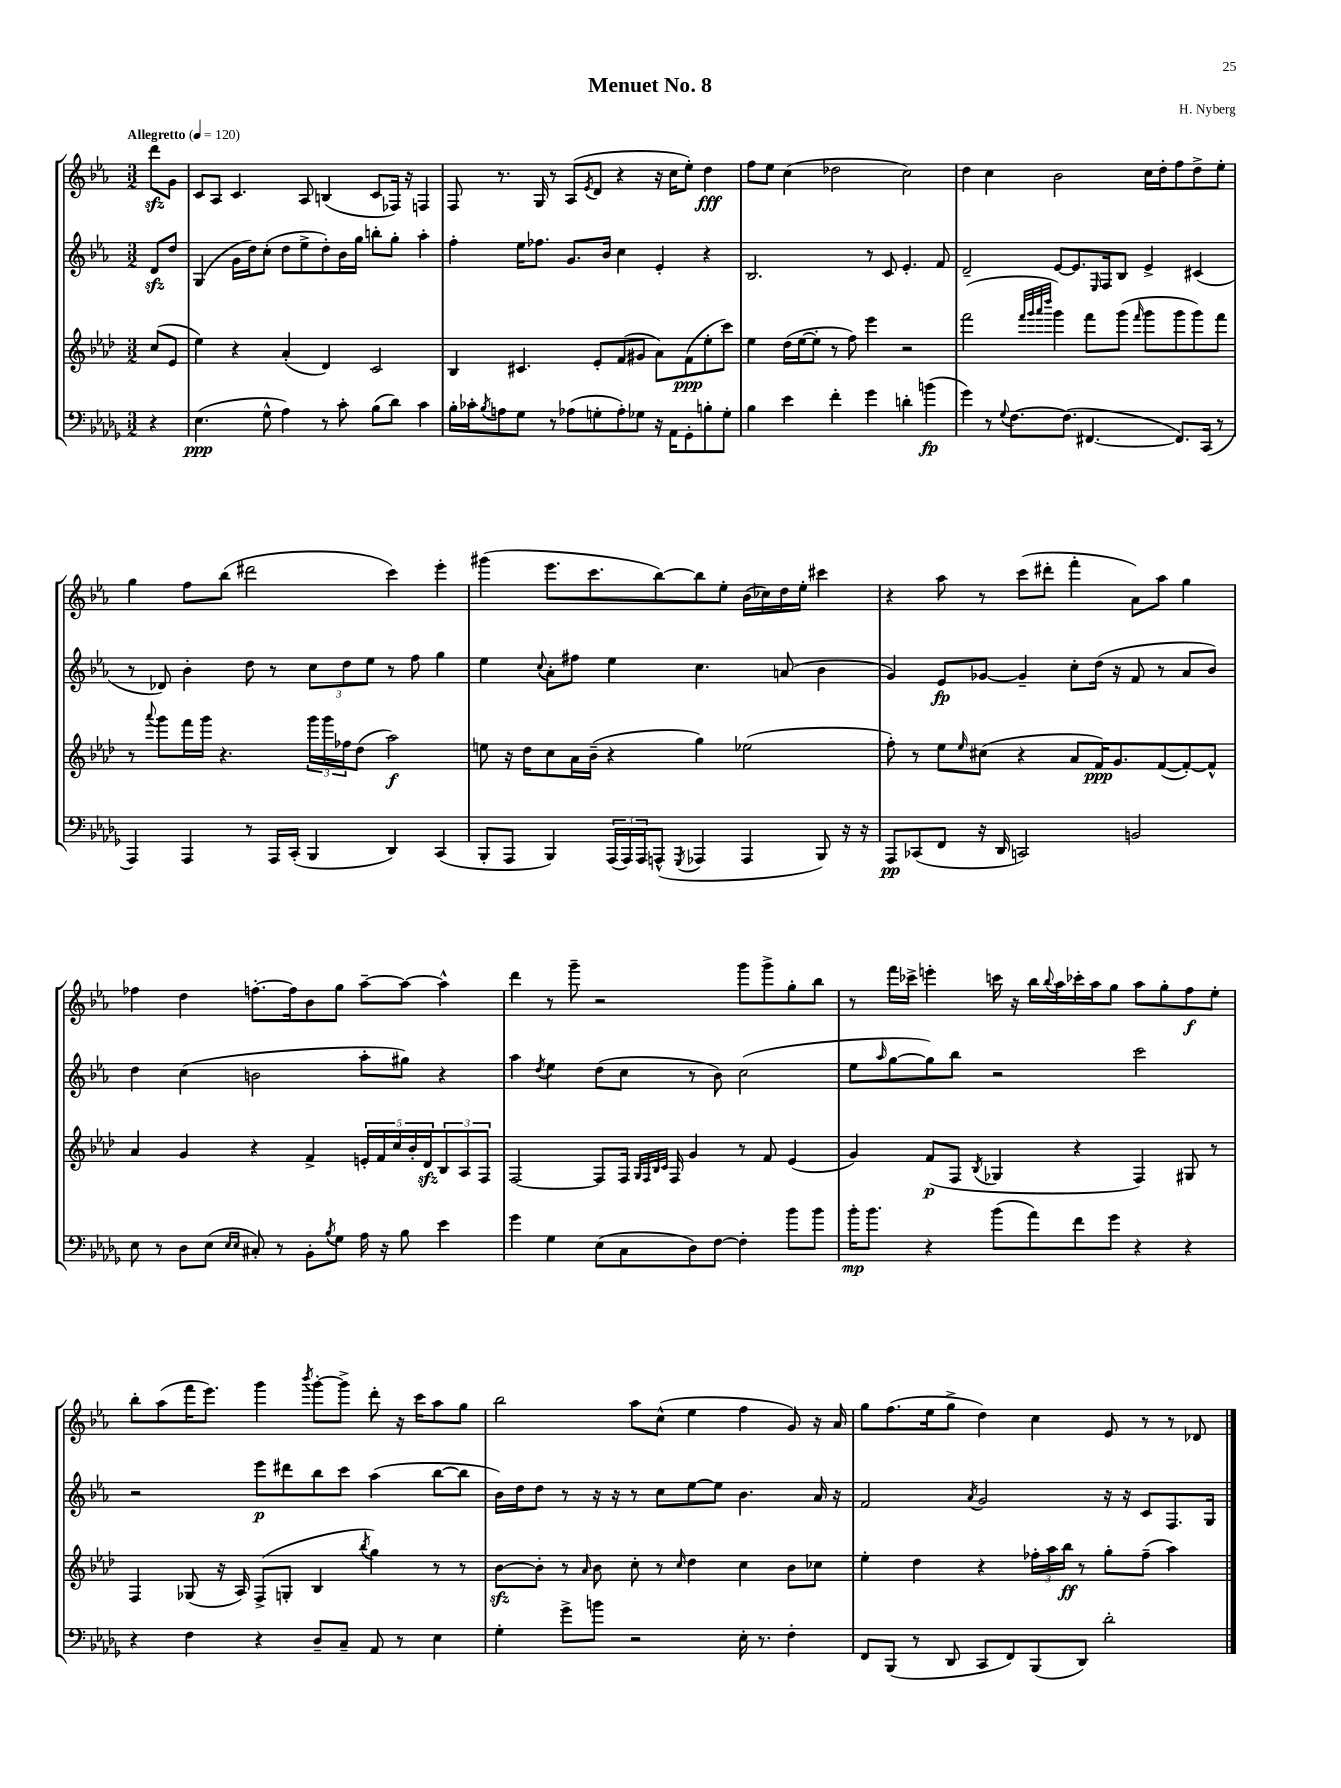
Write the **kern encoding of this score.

**kern	**kern	**kern	**kern
*staff4	*staff3	*staff2	*staff1
*clefF4	*clefG2	*clefG2	*clefG2
*k[b-e-a-d-g-]	*k[b-e-a-d-]	*k[b-e-a-]	*k[b-e-a-]
*M3/2	*M3/2	*M3/2	*M3/2
*MM120	*MM120	*MM120	*MM120
4r	(8cc	8d	8ddd
.	8e-	8dd	8g
=	=	=	=
(4.E-	4ee-)	(4G	8c
.	.	.	8A-
.	4r	16g	4.c
.	.	16dd)	.
8G-^^	.	(8cc'	.
4A-)	(4a-'	8dd	.
.	.	8ee-^	8A-
8r	4d-)	8dd')	(4B
8c'	.	16b-	.
.	.	16gg	.
(8B-	2c	8bb'	8c
8d-)	.	8gg'	16F-)
.	.	.	16r
4c	.	4aa-'	4F
=	=	=	=
16B-'	4B-	4ff'	8F
16c-'	.	.	.
8qB-	.	.	.
8A	.	.	8.r
8G-	4.c#	16ee-	.
.	.	8.ff-	16G
8r	.	.	8r
(8A-	.	8.g	(8A-
.	.	.	8qe-
8G'	8e-'	.	8d
.	.	16b-	.
8A-')	(8f	4cc	4r
8G-	8g#	.	.
16r	8a-)	4e-'	16r
16AA-	.	.	16cc
8GG-'	(8f	.	8ee-')
8B'	8ee-'	4r	4dd
8G-'	8ccc)	.	.
=	=	=	=
4B-	4ee-	2.B-	8ff
.	.	.	8ee-
4e-	(16dd-	.	(4cc
.	[16ee-	.	.
.	8ee-']	.	.
4f'	8r	.	2dd-
.	8ff)	.	.
4g-	4eee-	8r	.
.	.	8c	.
4d'	2r	4.e-'	2cc)
(4b	.	.	.
.	.	8f	.
=	=	=	=
4g-)	(2fff	2d~	4dd
8r	.	.	4cc
8qqG-	.	.	.
[8.F	.	.	.
.	32qqfff	.	.
.	32qqggg	.	.
.	32qqaaa-	.	.
.	32qqdddd-	.	.
.	4ggg)	[8e-	2b-
(8.F]	.	.	.
.	.	8.e-]	.
[4.FF#	8fff	.	.
.	.	16qqE-	.
.	.	16F	.
.	(8ggg	8B-	.
.	16qqfff	.	.
.	8ggg	4e-^	16cc
.	.	.	16dd'
8.FF#])	8ggg	.	8ff
.	8ggg)	(4c#	8dd^
(16CC	.	.	.
8r	8fff	.	8ee-'
=	=	=	=
4AAA-)	8r	8r	4gg
.	8qqaaa-	.	.
.	8ggg	8d-)	.
4AAA-	16fff	4b-'	8ff
.	16ggg	.	.
.	4.r	.	(8bb-
8r	.	8dd	2ddd#
16AAA-	.	8r	.
(16CC'	.	.	.
4BBB-	24ggg	12cc	.
.	24ggg	.	.
.	24ff-	12dd	.
.	(8dd-	.	.
.	.	12ee-	.
4DD-)	2aa-)	8r	4ccc)
.	.	8ff	.
(4CC	.	4gg	4eee-'
=	=	=	=
8BBB-'	8ee	4ee-	(4ggg#
8AAA-	16r	.	.
.	16dd-	.	.
.	.	8qqcc	.
4BBB-)	8cc	8a-'	8.eee-
.	16a-	8ff#	.
.	(16b-~	.	8.ccc
(24AAA-	4r	4ee-	.
24AAA-)	.	.	.
24AAA-	.	.	.
(8AAA^^	.	.	[8bb-)
8qGGG-	.	.	.
4AAA-	4gg)	4.cc	8bb-]
.	.	.	8ee-'
4AAA-	(2ee-	.	(16b-
.	.	.	16cc-)
.	.	(8a	16dd
.	.	.	16ee-'
8BBB-)	.	4b-	4ccc#
16r	.	.	.
16r	.	.	.
=	=	=	=
8AAA-	8ff')	4g)	4r
(8CC-	8r	.	.
8FF	8ee-	8e-	8aa-
.	16qqee-	.	.
16r	(8cc#	[8g-	8r
16DD-	.	.	.
2CC)	4r	4g-~]	(8ccc
.	.	.	8ddd#'
.	8a-	8cc'	4fff'
.	16f)	(16dd	.
.	8.g	16r	.
2BB	.	8f	8a-)
.	([8f	8r	8aa-
.	8f'_)	8a-	4gg
.	8f^^]	8b-)	.
=	=	=	=
8E-	4a-	4dd	4ff-
8r	.	.	.
8D-	4g	(4cc	4dd
(8E-	.	.	.
16qqE-	.	.	.
16qqE-	.	.	.
8C#')	4r	2b	[8.ff'
8r	.	.	.
.	.	.	16ff]
8BB-'	4f^	.	8b-
8qB-	.	.	.
8G-	.	.	8gg
16A-	20e'	8aa-'	[8aa-~
.	20f	.	.
16r	.	.	.
.	20cc	.	.
8B-	.	8gg#)	8aa-_
.	20b-'	.	.
.	20d-	.	.
4e-	12B-	4r	4aa-^^]
.	12A-	.	.
.	12F	.	.
=	=	=	=
4g-	[2F	4aa-	4ddd
.	.	8qdd	.
4G-	.	4ee-	8r
.	.	.	8ggg~
(8E-	8F]	(8dd	2r
8C	16F	8cc	.
.	32qqG	.	.
.	32qqF	.	.
.	32qqB-	.	.
.	32qqc	.	.
.	16F	.	.
8D-)	4g	8r	.
[8F	.	8b-)	.
4F']	8r	(2cc	8ggg
.	8f	.	8ggg^
8b-	(4e-	.	8gg'
8b-	.	.	8bb-
=	=	=	=
16b-'	4g)	8ee-	8r
8.b-	.	.	.
.	.	16qqaa-	.
.	.	[8gg	16fff
.	.	.	16ccc-^
4r	(8f	8gg])	4eee'
.	8F	8bb-	.
.	8qB-	.	.
(8b-	4G-	2r	16ccc
.	.	.	16r
8a-)	.	.	16bb-
.	.	.	8qqbb-
.	.	.	16aa-
8f	4r	.	16ccc-'
.	.	.	16aa-
8g-	.	.	8gg
4r	4F)	2ccc	8aa-
.	.	.	8gg'
4r	8G#	.	8ff
.	8r	.	8ee-'
=	=	=	=
4r	4F	2r	8bb-'
.	.	.	(8aa-
4F	(8G-	.	16fff
.	.	.	8.eee-)
.	16r	.	.
.	16A-)	.	.
4r	(8F^	8eee-	4ggg
.	8G'	8ddd#	.
.	.	.	8qbbb-
8D-~	4B-	8bb-	[8ggg'
8C~	.	8ccc	8ggg^]
.	8qbb-	.	.
8AA-	4gg)	(4aa-	8ddd'
8r	.	.	16r
.	.	.	16ccc
4E-	8r	[8bb-	8aa-
.	8r	8bb-]	8gg
=	=	=	=
4G-'	[8b-	16b-)	2bb-
.	.	16dd	.
.	8b-']	8dd	.
8g-^	8r	8r	.
.	16qqa-	.	.
8b	8b-	16r	.
.	.	16r	.
2r	8cc'	8r	8aa-
.	8r	8cc	(8cc^^
.	16qqcc	.	.
.	4dd-	[8ee-	4ee-
.	.	8ee-]	.
16E-'	4cc	4.b-	4ff
8.r	.	.	.
4F'	8b-	.	8g)
.	8cc-	16a-	16r
.	.	16r	16a-
=	=	=	=
8FF	4ee-'	2f	8gg
(8BBB-	.	.	(8.ff
8r	4dd-	.	.
.	.	.	16ee-
8DD-	.	.	8gg^
.	.	8qa-	.
8CC	4r	2g	4dd)
8FF)	.	.	.
(8BBB-	24ff-'	.	4cc
.	24aa-	.	.
.	24bb-	.	.
8DD-)	8r	.	.
2d-'	8gg'	16r	8e-
.	.	16r	.
.	(8ff-~	8c	8r
.	4aa-)	8.F	8r
.	.	.	8d-
.	.	16G	.
==	==	==	==
*-	*-	*-	*-
